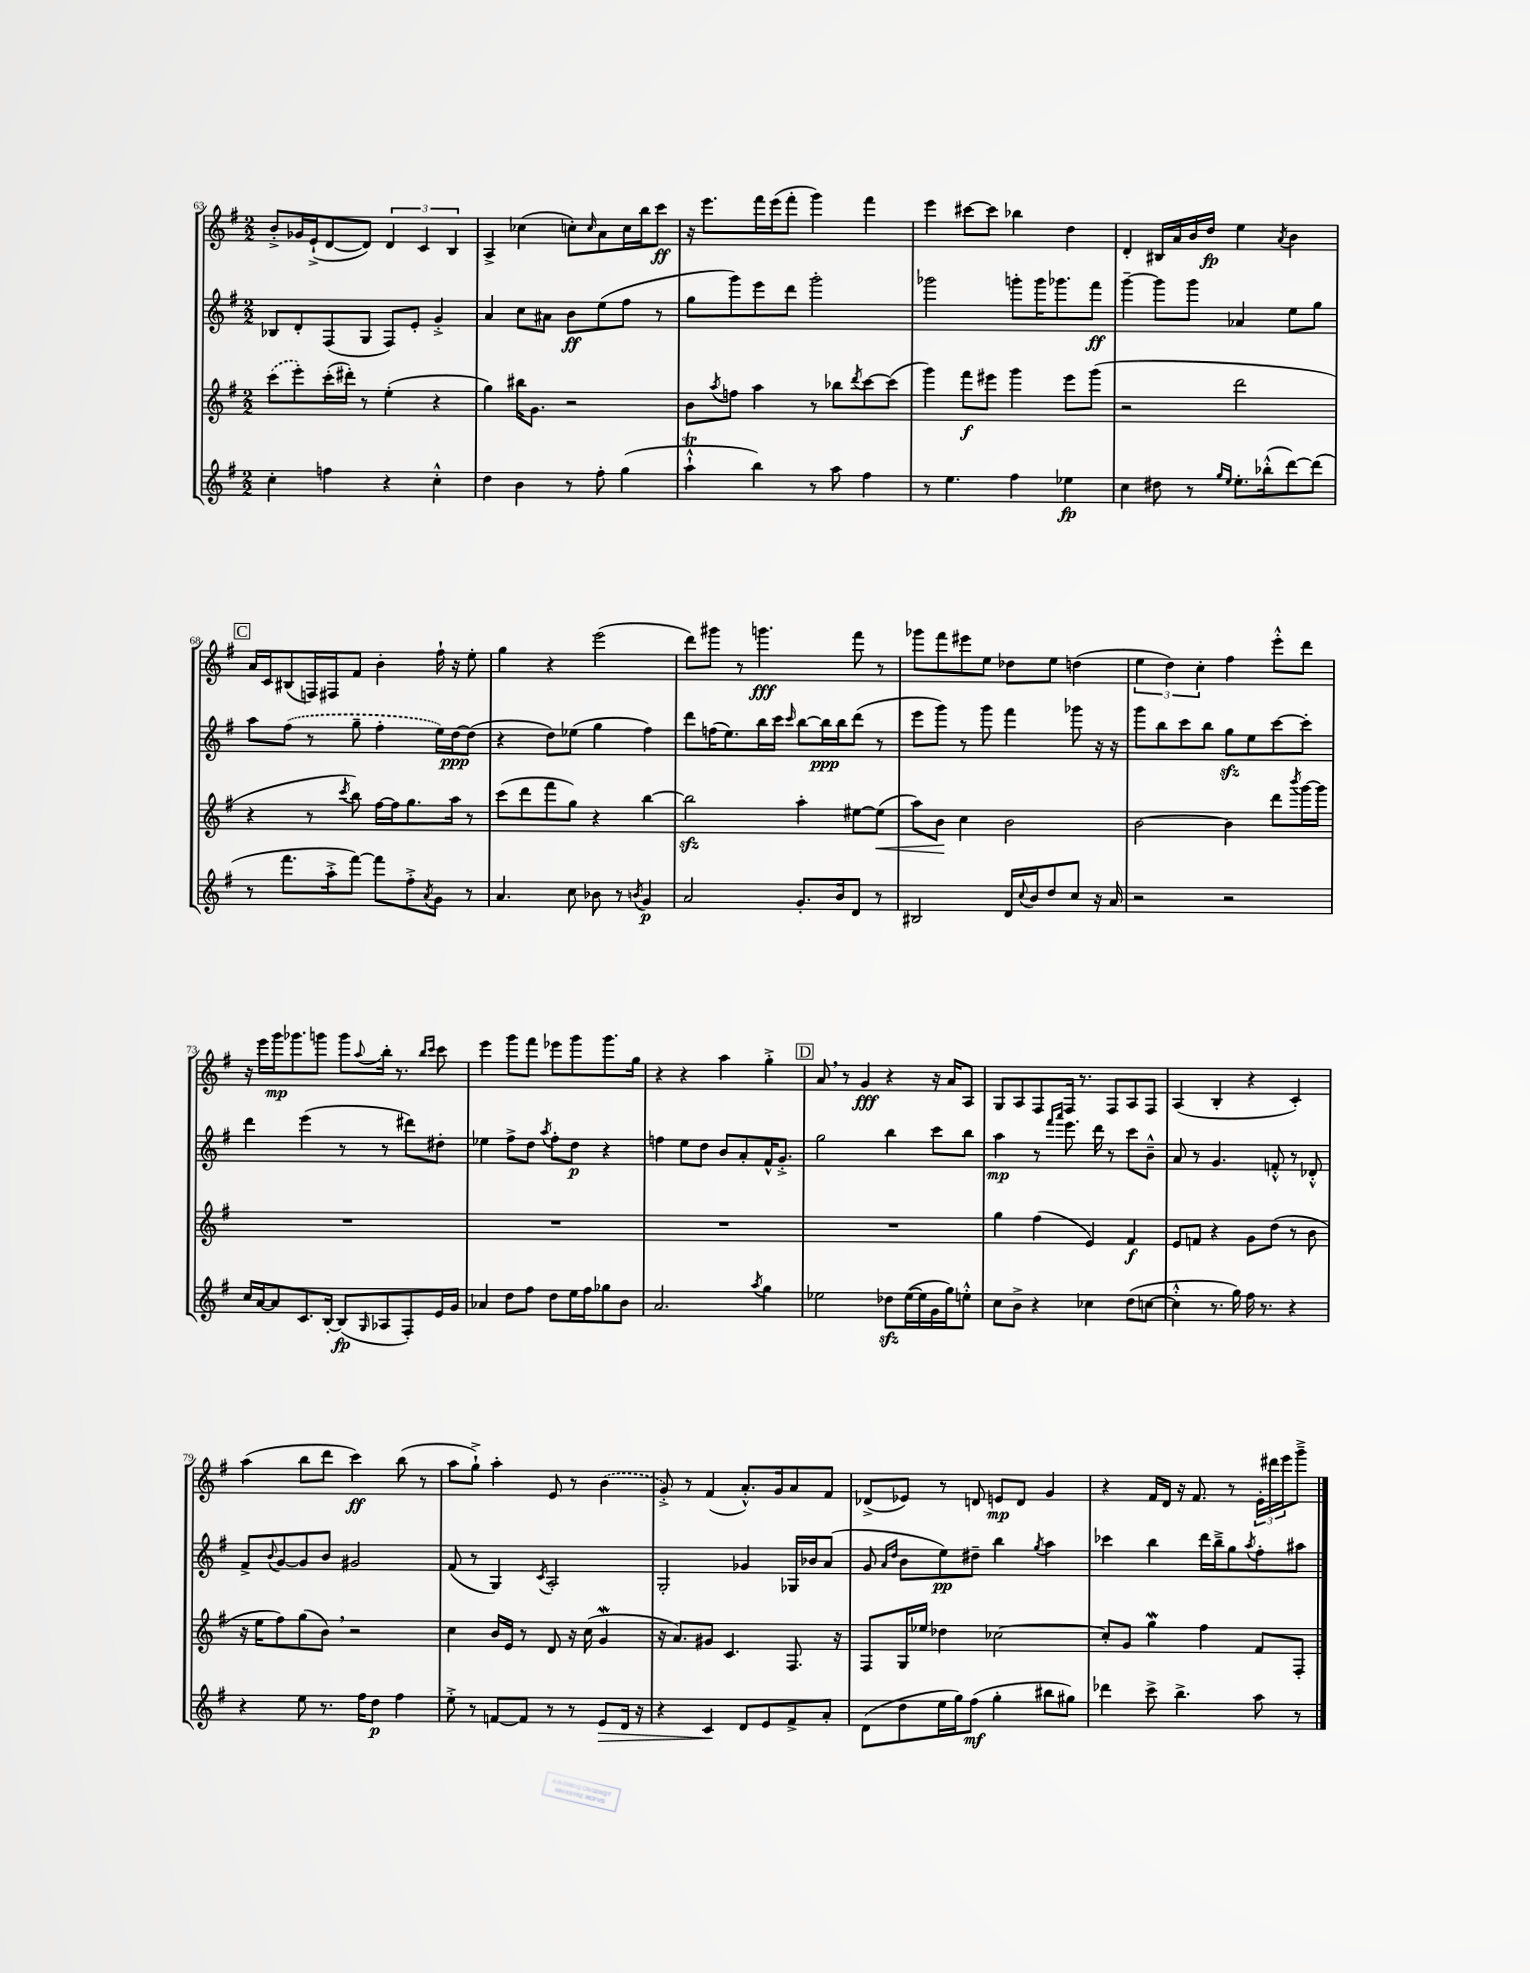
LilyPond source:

<<
\new StaffGroup <<
\new Staff = "s0" {
    \clef treble \key g \major \numericTimeSignature \time 2/2
    b'8-.-> ges'16 e'16-!->( d'8~ d'8) \tuplet 3/2 { d'4 c'4 b4 } |
    a4-> ces''4( c''8-.) \grace { c''16 } a'8 c''16 b''16 c'''8\ff |
    r16 e'''8. fis'''16 e'''16( fis'''8-. g'''4) fis'''4 |
    e'''4 cis'''8~ cis'''8 bes''4 d''4 |
    d'4-. bis16 a'16 b'16 d''16\fp e''4 \acciaccatura { a'8 } b'4 |
    \mark \markup { \box "C" } a'16 c'16 bis8( f16) fis16 fis'8 b'4-. fis''16-! r16 e''8-. |
    g''4 r4 e'''2( |
    d'''8) gis'''8 r8 g'''4.\fff fis'''8 r8 |
    ges'''8 fis'''8 eis'''8 e''8 des''8 e''8 d''4( |
    \tuplet 3/2 { e''4 d''4) c''4-. } fis''4 e'''8-.-^ d'''8 |
    r16 e'''16 g'''16\mp ges'''8. g'''8 g'''8 \appoggiatura { a''8 } b''16-. r8. \grace { b''16 c'''16 } c'''8 |
    e'''4 g'''8 fis'''8 ees'''8 g'''8 g'''8. g''16 |
    r4 r4 a''4 g''4-.-> |
    \mark \markup { \box "D" } a'8 \breathe r8 g'4\fff r4 r16 a'16 a8 |
    g8 a8 fis8 fis16 r8. fis8 a8 fis8 |
    a4( b4-. r4 c'4-.) |
    a''4( b''8 d'''8 c'''4\ff) b''8( r8 |
    a''8 g''8-!->) a''4-. e'8 r8 \once \slurDashed b'4( |
    g'8-.->) r8 fis'4( a'8.-.-^) g'16 a'8 fis'8 |
    des'8->( ees'8) r8 d'8 e'8\mp d'8 g'4 |
    r4 fis'16 d'16 r16 fis'8. r8 \tuplet 3/2 { e'16-. dis'''16 e'''16 } g'''8---> \bar "|." |
}
\new Staff = "s1" {
    \clef treble \key g \major \numericTimeSignature \time 2/2
    bes8 d'8-. fis8( g8 fis8) e'8-. g'4-.-> |
    a'4 c''8 ais'8 b'8\ff e''8( fis''8 r8 |
    g''8 g'''8) e'''8 d'''8 g'''2-. |
    ges'''2 g'''8-. g'''16 ges'''8. fis'''8\ff |
    g'''4~-- g'''8 g'''8 aes'4 e''8 g''8 |
    \mark \markup { \box "C" } a''8 \once \slurDashed fis''8( r8 g''8-- fis''4-. e''16) d''16~\ppp d''8( |
    r4 d''8) ees''8( g''4 fis''4) |
    d'''8 f''16( e''8.) b''16 c'''16 \grace { c'''16 } b''8~ b''16\ppp b''16 d'''8( r8 |
    e'''8 g'''8) r8 g'''8 fis'''4 ges'''8 r16 r16 |
    g'''8 b''8 c'''8 b''8 g''8\sfz e''8 c'''8~ c'''8-. |
    d'''4 e'''4( r8 r8 dis'''8) dis''8-. |
    ees''4 fis''8-> d''8 \acciaccatura { a''8 } fis''8-. d''8\p r4 |
    f''4 e''8 d''8 b'8 a'8-. fis'16-^ g'8.-.-> |
    \mark \markup { \box "D" } g''2 b''4 c'''8 b''8 |
    a''4\mp r8 \grace { fis'''16 a'''16 } e'''8. d'''16 r8 c'''8 b'8---^ |
    a'8 r8 g'4. f'8-.-^ r8 des'8-.-^ |
    fis'8-> \appoggiatura { b'8 } g'8~ g'8 b'8 gis'2 |
    fis'8( r8 g4) \acciaccatura { c'8 } a2-. |
    g2-. ges'4 ges16 bes'16 a'8( |
    g'8 \grace { a'16 d''16 } b'8 e''8\pp) dis''8-- b''4 \acciaccatura { g''8 } a''4 |
    ces'''4 b''4 d'''16 b''16---> g''8 \acciaccatura { a''8 } fis''8-. ais''8 \bar "|." |
}
\new Staff = "s2" {
    \clef treble \key g \major \numericTimeSignature \time 2/2
    \once \slurDashed c'''8( e'''8-.) c'''16-.( dis'''16-.) r8 e''4-.( r4 |
    g''4) bis''16 g'8. r2 |
    b'8 \acciaccatura { a''8 } f''8 a''4 r8 bes''8 \acciaccatura { d'''8 } c'''8~ c'''8( |
    g'''4) fis'''8\f eis'''8 g'''4 eis'''8 g'''8( |
    r2 d'''2 |
    \mark \markup { \box "C" } r4 r8 \acciaccatura { c'''8 } b''8) fis''16~ fis''16 g''8. a''16 r8 |
    c'''8( d'''8 fis'''8 g''8) r4 b''4~ |
    b''2\sfz a''4-. eis''8~ eis''8\<( |
    a''8) b'8\! c''4 b'2 |
    b'2~ b'4 d'''8 \acciaccatura { b'''8 } g'''16~ g'''16 |
    R1 |
    R1 |
    R1 |
    \mark \markup { \box "D" } R1 |
    g''4 fis''4( e'4) fis'4\f |
    e'8 f'8 r4 g'8 d''8( r8 b'8 |
    r16 e''16 fis''8) g''8( b'8) \breathe r2 |
    c''4 b'16 e'16 r8 d'8 r16 c''16( g'4\mordent |
    r16 a'8.) gis'8 c'4. fis8. r16 |
    fis8 g16 ees''16 des''4 ces''2~ |
    ces''8-. g'8 g''4\mordent fis''4 fis'8 fis8-. \bar "|." |
}
\new Staff = "s3" {
    \clef treble \key g \major \numericTimeSignature \time 2/2
    c''4-. f''4 r4 c''4-.-^ |
    d''4 b'4 r8 fis''8-. g''4( |
    a''4-!-^\trill b''4) r8 a''8 fis''4 |
    r8 e''4. fis''4 ees''4\fp |
    c''4 dis''8 r8 \grace { g''16 e''16 } e''8.-. bes''16-.-^( d'''8~) d'''8( |
    \mark \markup { \box "C" } r8 fis'''8. a''16-.-> fis'''8~) fis'''8 fis''8-.-> \acciaccatura { a'8 } g'8 r8 |
    a'4. c''8 bes'8 r8 \acciaccatura { b'8 } g'4\p |
    a'2 g'8.-. b'16 d'8 r8 |
    bis2 d'16 \appoggiatura { c''8 } b'16 d''8 c''8 r16 a'16 |
    r2 r2 |
    c''16 a'16~ a'8 c'8. b16~-. b8\fp( \grace { g16 } aes8 fis8-.) e'16 g'16 |
    aes'4 d''8 fis''8 d''8 e''16 fis''16 ges''8 b'8 |
    a'2. \acciaccatura { a''8 } g''4 |
    \mark \markup { \box "D" } ees''2 des''8\sfz ees''16~( ees''16 g'16 g''16) e''8-.-^ |
    c''8 b'8-> r4 ces''4 d''8( c''8~ |
    c''4-.-^ r8. g''16) fis''16 r8. r4 |
    r4 e''8 r8. fis''16 d''8\p fis''4 |
    e''8-.-> r8 f'8~ f'8 r8 r8 e'8\> d'16 r16 |
    r4 c'4\! d'8 e'8 fis'8-> a'8-. |
    d'8( d''8 e''16 g''16) fis''8\mf( g''4-. bis''8 gis''8) |
    des'''4 c'''8-> b''4.-> a''8 r8 \bar "|." |
}
>>
>>
\layout { \context { \Score currentBarNumber = #63 } }
